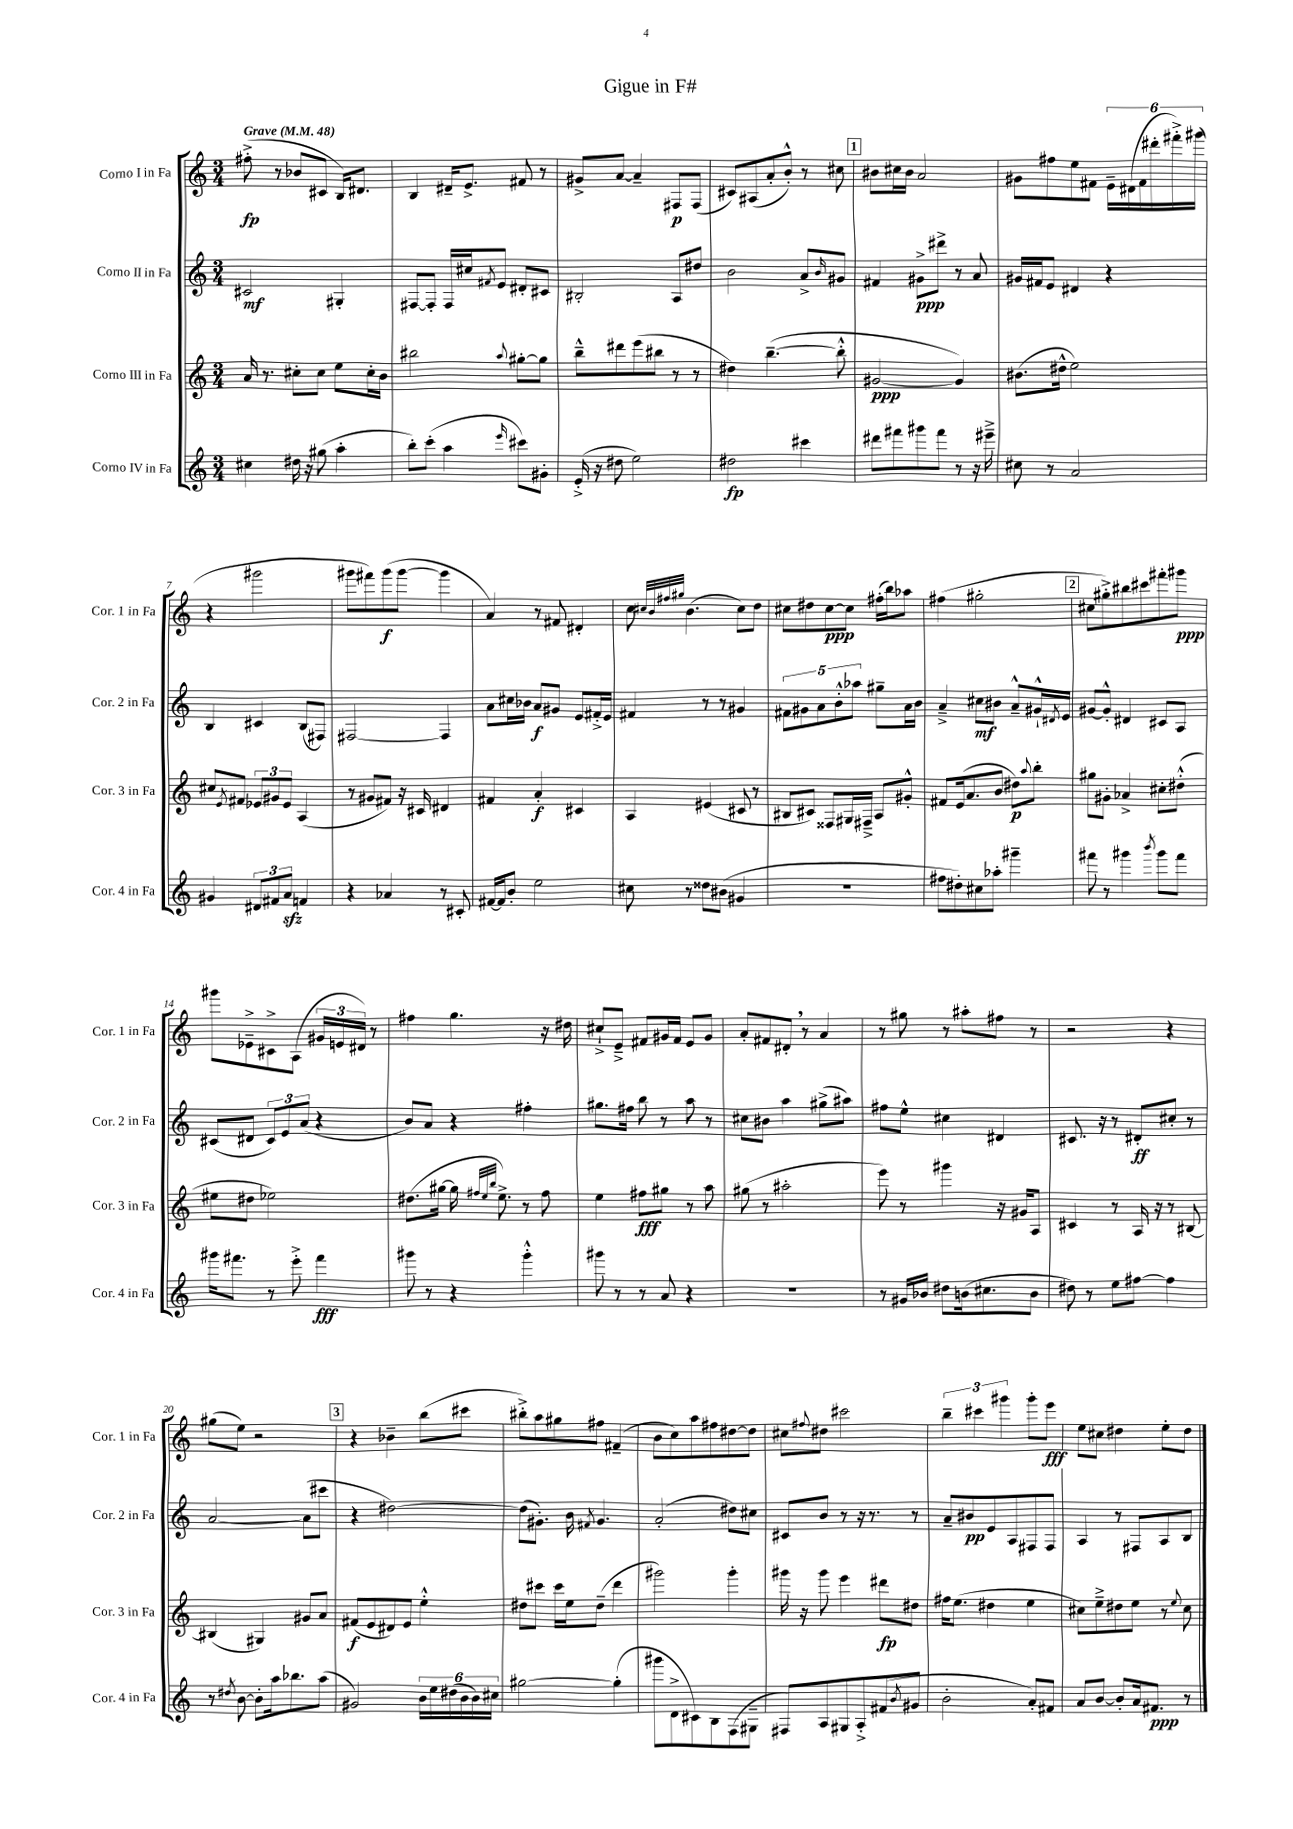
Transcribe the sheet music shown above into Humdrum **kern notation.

**kern	**kern	**kern	**kern
*staff4	*staff3	*staff2	*staff1
*clefG2	*clefG2	*clefG2	*clefG2
*k[]	*k[]	*k[]	*k[]
*M3/4	*M3/4	*M3/4	*M3/4
*MM48	*MM48	*MM48	*MM48
4cc#	16a	2c#	(8ff#'^
.	8.r	.	.
.	.	.	8r
16dd#	8cc#'	.	8b-
16r	.	.	.
(8gg#	8cc#	.	8c#
4aa'	8ee	4G#'	16B)
.	.	.	8.d#
.	16cc#'	.	.
.	16b	.	.
=	=	=	=
8bb')	2bb#	[8F#	4B
(8ccc'	.	8F#']	.
4aa	.	16F#	16d#~
.	.	16cc#	8.e^
.	.	8qf#	.
.	.	8e	.
16qqeee	8qqaa	.	.
8ccc#)	[8gg#'	8d#'	8f#
8g#'	8gg#]	8c#	8r
=	=	=	=
(16e'^	8bb~^^	2B#'	8g#^
16r	.	.	.
8dd#	8ddd#	.	[8a
2ee)	(8eee	.	4a~]
.	8bb#	.	.
.	8r	8A	8F#
.	8r	8dd#	(8F#
=	=	=	=
2dd#	4dd#)	2b	8c#)
.	.	.	(8A#
.	([4.bb~	.	8a'
.	.	.	8b'^^)
4ccc#	.	8a^	8r
.	.	16qqb	.
.	8bb'^^]	8g#	8cc#
=	=	=	=
8ddd#	[2g#	4f#	8b#
8fff#	.	.	16cc#
.	.	.	16b#
8ggg#	.	8g#^	2a
8fff#	.	8ddd#^	.
8r	4g#])	8r	.
16r	.	8a	.
16eee#~^	.	.	.
=	=	=	=
8cc#	(8.b#	16g#	8g#
.	.	16f#	.
8r	.	8e	8ff#
.	16dd#^^	.	.
2a	2ee)	4d#	8ee
.	.	.	8f#
.	.	4r	24e~
.	.	.	(24d#
.	.	.	24f#
.	.	.	24ddd#'
.	.	.	24fff#'^)
.	.	.	(24ggg#
=	=	=	=
4g#	8cc#	4B	4r
.	8qe	.	.
.	8f#	.	.
12d#	12e-	4c#	2ggg#
12f#	12g#	.	.
12a	12e-	.	.
4f	(4A	(8B	.
.	.	8F#)	.
=	=	=	=
4r	8r	[2F#	8ggg#
.	8g#	.	8fff#)
4a-	8f#)	.	(8ggg#
.	16r	.	[8ggg#
.	16c#	.	.
8r	4d#	4F#]	4ggg#]
8c#'	.	.	.
=	=	=	=
[16f#	4f#	8a	4a)
16f#]	.	.	.
8b'	.	16cc#	.
.	.	16b-	.
2ee	4a'	8a	8r
.	.	8g#	8f#
.	4c#	8e	4d#'
.	.	16f#'^	.
.	.	16e	.
=	=	=	=
8cc#	4A	4f#	8cc
.	.	.	32qqcc#
.	.	.	32qqb
.	.	.	32qqff#
.	.	.	32qqgg#
8r	.	.	(4.b
8dd##	(4e#	8r	.
(8b#	.	8r	.
4g#	8c#	4g#	8cc#)
.	8r	.	8dd
=	=	=	=
2.r	8B#	10f#	8cc#
.	.	10g#	.
.	8c#)	.	8dd#
.	.	10a	.
.	8F##	.	[8cc#
.	.	10b'^^	.
.	16G#	.	8cc#]
.	.	10aa-	.
.	16F#~^	.	.
.	8A	8gg#~	(16ff#'
.	.	.	16bb)
.	8g#'^^	16a	8aa-
.	.	16b	.
=	=	=	=
8ff#	8f#	4a~^	(4ff#
8dd#')	(16e	.	.
.	8.a	.	.
8cc#	.	8cc#	2gg#'
8aa-'	8b	8b#	.
4ggg#~	8dd#)	8a~^^	.
.	8qqaa	.	.
.	8bb'	16g#`^^	.
.	.	8qd#	.
.	.	16e	.
=	=	=	=
8fff#	8gg#	[8g#	8cc#
8r	8g#'	8g#'^^]	8gg#'^)
4ggg#	4a-^	4d#	8bb#
.	.	.	8ccc#
8qbbb	.	.	.
8ggg#	8cc#'	8c#	8fff#'
8fff#	(8dd#'^^	8A	8ggg#
=	=	=	=
16ggg#	8ee#	(8c#	8ggg#
8.fff#	.	.	.
.	8dd#	8d#	8e-~^
8r	2ee-)	12c#)	8c#^
.	.	12e	.
8eee'^	.	.	(8A
.	.	(12a	.
4fff#	.	4r	24g#
.	.	.	24e
.	.	.	24d#)
.	.	.	8r
=	=	=	=
8ggg#	(8.dd#	8b)	4ff#
8r	.	8a	.
.	[16gg#	.	.
4r	16gg#]	4r	4.gg
.	32qqff#	.	.
.	32qqee	.	.
.	32qqbb	.	.
.	8.ee^)	.	.
4ggg#'^^	8r	4ff#'	.
.	8ff#	.	16r
.	.	.	16dd#
=	=	=	=
8ggg#	4ee	8.gg#	8cc#`^
8r	.	.	8e~^
.	.	16ff#	.
8r	8ff#	8bb	8f#
8a	8gg#	8r	16g#
.	.	.	16f#
4r	8r	8aa	8e
.	8aa	8r	8g#
=	=	=	=
2.r	(8gg#	8cc#	8a'
.	8r	8b#	8f#
.	2aa#'	4aa	8d#'
.	.	.	8r
.	.	(8gg#^	4a
.	.	8aa#)	.
=	=	=	=
8r	8eee)	8ff#	8r
16g#	8r	8ee^^	8gg#
16b-	.	.	.
8dd#	4ggg#	4cc#	8r
(16b	.	.	8aa#'
8.cc#	.	.	.
.	16r	4d#	8ff#
.	16g#	.	.
8b	8A	.	8r
=	=	=	=
8dd#)	4c#	8.c#	2r
8r	.	.	.
.	.	16r	.
8ee	8r	8r	.
[8ff#	16A	8d#'	.
.	16r	.	.
4ff#]	8r	8cc#'	4r
.	[8B#	8r	.
=	=	=	=
8r	(4B#]	[2a	(8gg#
8qdd#	.	.	.
[8b	.	.	8ee)
8b']	4G#)	.	2r
16aa	.	.	.
8.bb-	.	.	.
.	8g#	(8a]	.
(8aa	8a	8ccc#	.
=	=	=	=
2g#)	(8f#	4r	4r
.	8e	.	.
.	8d#)	[2dd#)	4b-~
.	8e	.	.
24b	4ee'^^	.	(8bb
24ee	.	.	.
(24dd#	.	.	.
24b	.	.	8ccc#
24b)	.	.	.
24cc#	.	.	.
=	=	=	=
[2gg#	8dd#	(8dd#]	8bb#'^)
.	8ccc#	8.g#')	8aa
.	16ccc#	.	8gg#
.	16ee	16b	.
.	.	8qf#	.
.	(8dd#~	4.g#	8ff#
(4gg#']	4ddd	.	(4f#~
=	=	=	=
8ggg#	2ggg#)	(2a'	8b
8d^	.	.	8cc)
8c#)	.	.	8aa
8B	.	.	8ff#
(8F	4ggg#'	8dd#)	[8dd#
8G#~	.	8cc#	8dd#]
=	=	=	=
8F#)	16ggg#	8c#	8cc#
.	16r	.	.
.	.	.	8qqff#
8A	8ggg#	8b	8dd#
8G#	4eee	8r	2ccc#
8A'^	.	16r	.
.	.	8.r	.
(8f#	8ddd#	.	.
8qb	.	.	.
8g#	8dd#	8r	.
=	=	=	=
2b'	16ff#	8a~	6bb~
.	(8.ee	.	.
.	.	8b#	.
.	.	.	6ccc#
.	4dd#	8e	.
.	.	.	6ggg#
.	.	8A	.
8a')	4ee	8F#	8ggg#'
8f#	.	8F#	8eee
=	=	=	=
8a	8cc#)	4A	8ee
[8b	8ee~^	.	8cc#
8b']	8dd#	8r	4dd#
16a	8ee	8F#	.
8.f#	.	.	.
.	8r	8A	8ee'
.	8qqee	.	.
8r	8cc#	8B	8dd#
==	==	==	==
*-	*-	*-	*-
